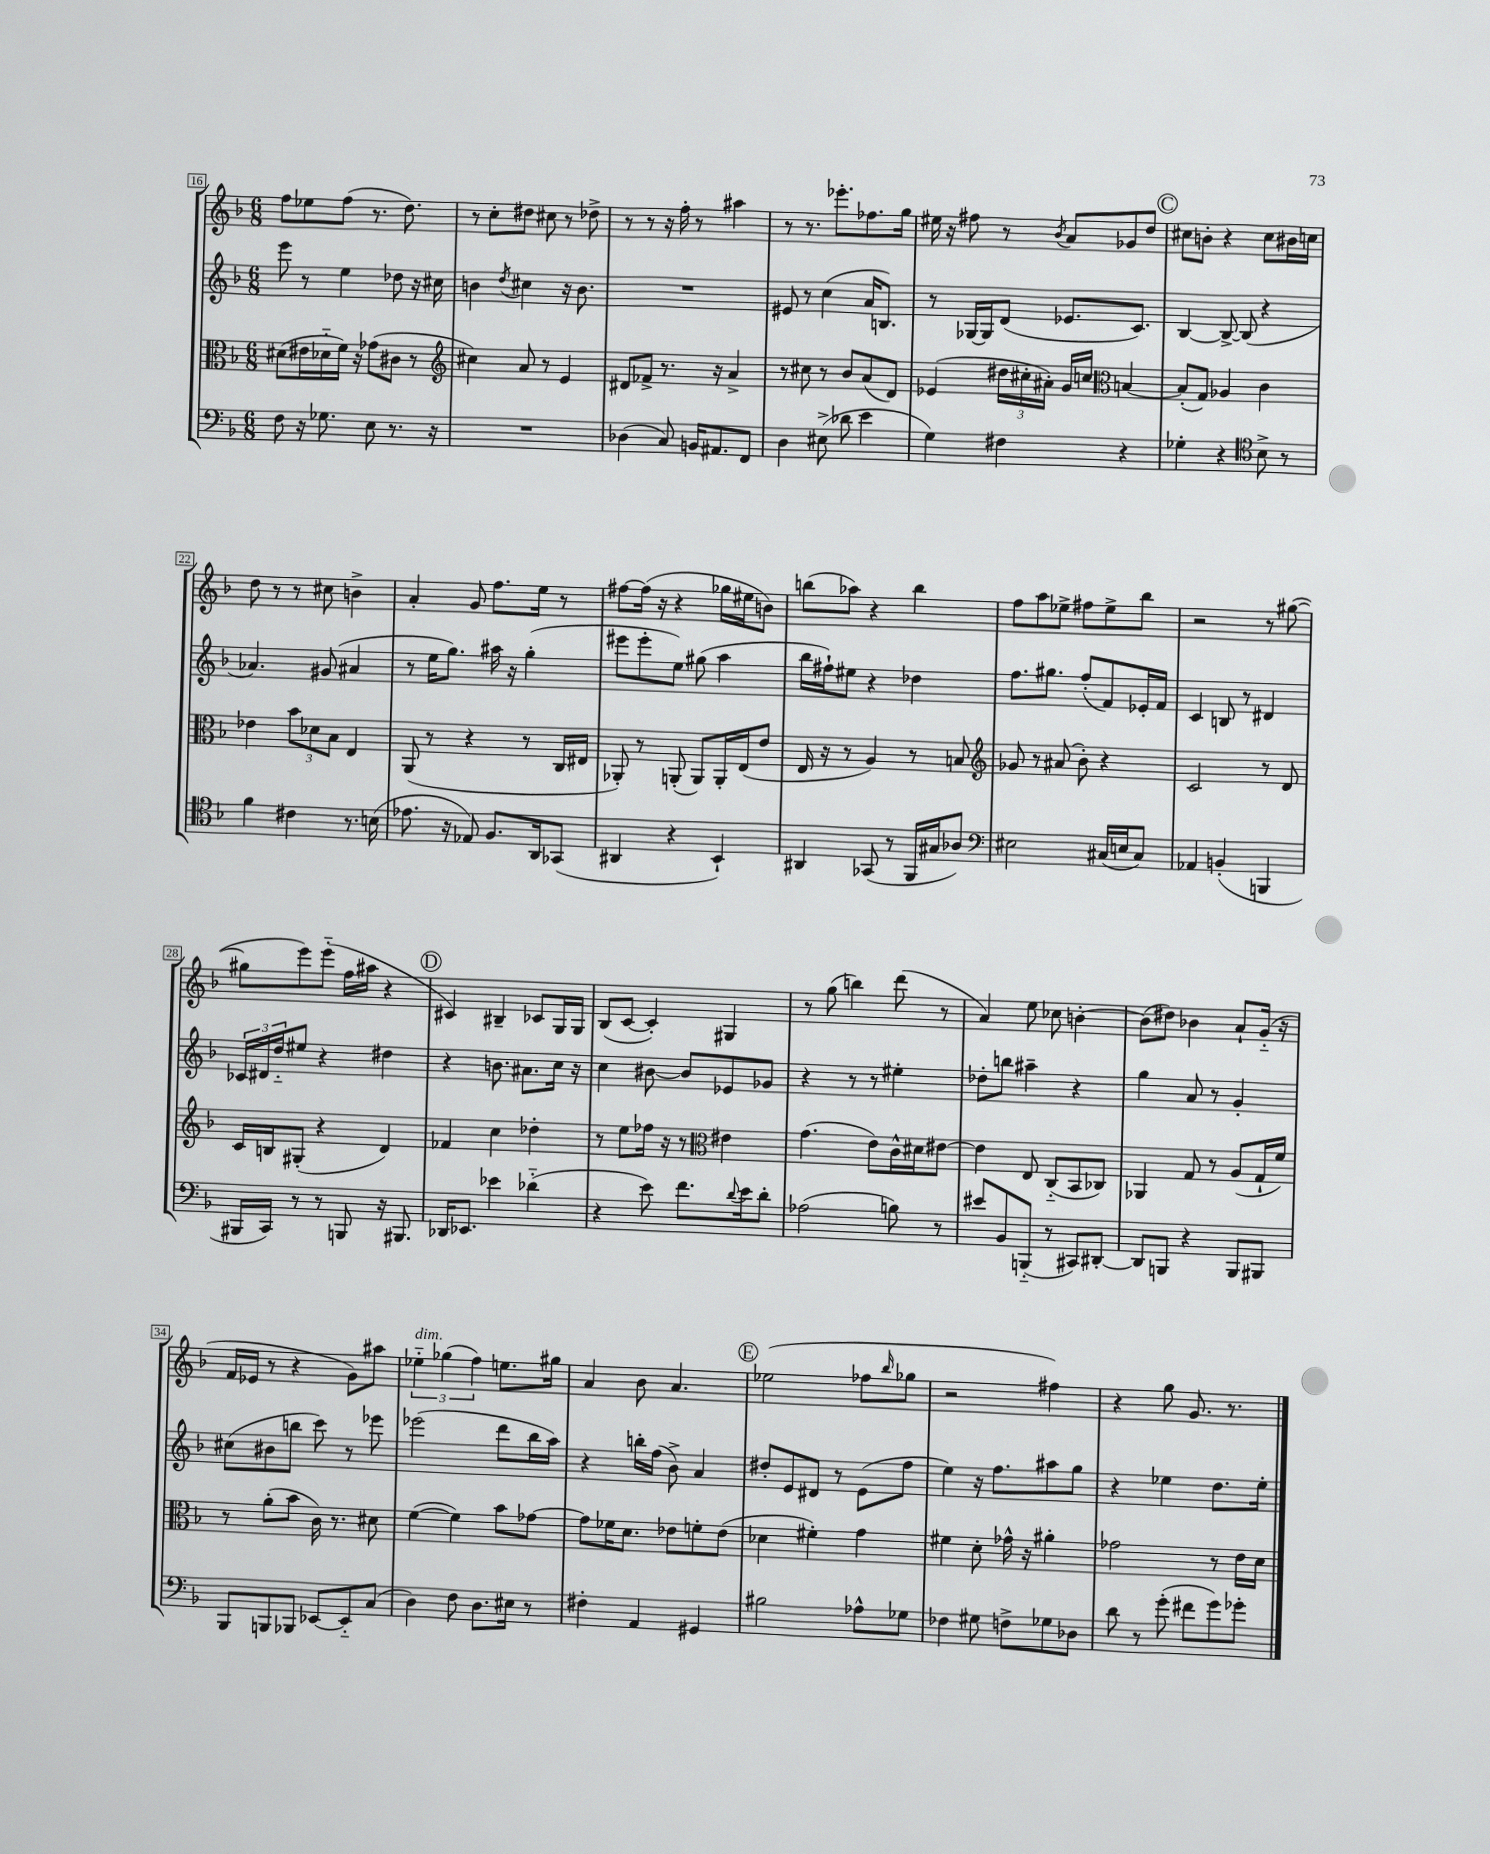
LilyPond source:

<<
\new StaffGroup <<
\new Staff = "s0" {
    \clef treble \key f \major \numericTimeSignature \time 6/8
    f''8 ees''8 f''8( r8. d''8.) |
    r8 c''8-. dis''8 cis''8 r8 des''8-> |
    r8 r8 r16 f''16-. r8 ais''4 |
    r8 r8. ees'''8.-. fes''8. g''16 |
    eis''16 r16 fis''8 r8 \acciaccatura { bes'8 } a'8 ges'8 d''8 |
    \mark \markup { \circle "C" } cis''8 b'8-. r4 cis''8 bis'16 c''16 |
    d''8 r8 r8 cis''8 b'4-> |
    a'4-. g'8 f''8. e''16 r8 |
    fis''8~ fis''16( r16 r4 ges''16 eis''16 b'8) |
    b''8( aes''8) r4 b''4 |
    f''8 a''8 ees''8-> fis''8 ees''8-> bes''8 |
    r2 r8 gis''8~( |
    gis''8 e'''8) e'''8-_( f''16 ais''16 r4 |
    \mark \markup { \circle "D" } cis'4) bis4-- ces'8 g16 g16 |
    bes8( c'8~ c'4-.) gis4 |
    r8 g''8( b''4) d'''8( r8 |
    a'4) e''8 ces''8 b'4~-. |
    b'8( dis''8) bes'4 a'8-! g'16-_( r16 |
    f'16 ees'16 r8 r4 g'8) ais''8 |
    \tuplet 3/2 { ees''4-_^\markup { \italic "dim." } ges''4( f''4) } e''8. gis''16 |
    a'4 bes'8 a'4. |
    \mark \markup { \circle "E" } ees''2( fes''8 \grace { bes''16 } ges''8 |
    r2 fis''4) |
    r4 g''8 g'8. r8. \bar "|." |
}
\new Staff = "s1" {
    \clef treble \key f \major \numericTimeSignature \time 6/8
    e'''8 r8 e''4 des''8 r16 cis''16 |
    b'4 \acciaccatura { d''8 } cis''4 r16 b'8. |
    R2. |
    eis'8 r8 c''4( a'16 b8.) |
    r8 ges16~ ges16 d'8( ees'8. c'8.) |
    \mark \markup { \circle "C" } bes4~ bes8~-> bes8( r4 |
    aes'4.) gis'8( ais'4 |
    r8 e''16 g''8.) ais''16 r16 g''4-.( |
    eis'''8 eis'''8-. e''8) gis''8( a''4 |
    bes''16 fis''16-!) eis''8 r4 des''4 |
    f''8. gis''8. f''8-.( f'8) ees'16-. f'16 |
    c'4 b8 r8 dis'4 |
    \tuplet 3/2 { ces'16 dis'16 d''16-_ } eis''8 r4 dis''4 |
    \mark \markup { \circle "D" } r4 b'8. ais'8. c''16 r16 |
    c''4 bis'8~ bis'8 ees'8 ges'8 |
    r4 r8 r8 eis''4-. |
    des''8-. b''8 ais''4-- r4 |
    g''4 a'8 r8 g'4-. |
    cis''8( bis'8 b''8 c'''8) r8 ees'''8 |
    ees'''2( d'''8 bes''16 a''16) |
    r4 b''16-. f''16( bes'8->) a'4 |
    \mark \markup { \circle "E" } dis''8-. e'8 dis'8 r8 e'8( f''8 |
    e''4) r16 f''8. ais''8 g''8 |
    r4 ees''4 d''8. ees''16-. \bar "|." |
}
\new Staff = "s2" {
    \clef alto \key f \major \numericTimeSignature \time 6/8
    dis'8( eis'16 des'16-_ f'16) r16 ges'8( cis'8 r8 |
    \clef treble cis''4) a'8 r8 e'4 |
    dis'8 fes'8-> r8. r16 a'4-> |
    r8 cis''8 r8 bes'8 a'8( d'8) |
    ees'4( \tuplet 3/2 { dis''16 cis''16-. ais'16-.) } g'16 c''16 \clef alto b4~ |
    \mark \markup { \circle "C" } b8-.( g8) aes4 c'4 |
    ees'4 \tuplet 3/2 { bes'8 des'8 bes8 } e4 |
    a,8( r8 r4 r8 c16 eis16 |
    aes,8-.) r8 a,8-.( a,8) a,16-. e16( e'8 |
    e16 r16 r8 a4) r8 b8 |
    \clef treble ges'8 r8 ais'8( bes'8-.) r4 |
    c'2 r8 d'8 |
    c'16 b16 gis8-.( r4 d'4) |
    \mark \markup { \circle "D" } fes'4 c''4 des''4-. |
    r8 e''8 fes''16 r16 r8 \clef alto eis'4 |
    g'4.( e'8) c'16-^ dis'16 eis'8~ |
    eis'4 e8 c8-_( bes,8 ces8) |
    aes,4 g8 r8 a8( g16-! f'16) |
    r8 a'8-.( bes'8 c'16) r8. dis'8 |
    f'4~( f'4) bes'8 ges'8~ |
    ges'8 fes'16 d'8. ees'8 f'8-. ees'8( |
    \mark \markup { \circle "E" } des'4 fis'4-.) g'4 |
    fis'4 d'8-. ges'16-^ r16 ais'4-. |
    ges'2 r8 e'16 d'16 \bar "|." |
}
\new Staff = "s3" {
    \clef bass \key f \major \numericTimeSignature \time 6/8
    f8 r16 ges8. e8 r8. r16 |
    R2. |
    des4( c8) b,16 ais,8. f,8 |
    d4 eis8->( des'8 e'4 |
    g4) fis4 r4 |
    \mark \markup { \circle "C" } ges4-. r4 \clef tenor bes8-> r8 |
    f'4 cis'4 r8. b16( |
    ees'8. r16 ees8) f8. a,16 ges,8( |
    ais,4 r4 bes,4-!) |
    ais,4 ges,8( r8 f,16 gis16 aes8) |
    \clef bass eis2 cis16( e16 cis8) |
    aes,4 b,4-.( b,,4 |
    bis,,16 c,16) r8 r8 b,,8 r16 bis,,8. |
    \mark \markup { \circle "D" } des,16 ees,8. ees'4 des'4-_( |
    r4 e'8) f'8. \appoggiatura { d'8 } e'16 d'8-. |
    aes2( b8) r8 |
    eis'8 bes,8 b,,8-_( r8 cis,8) dis,8~-. |
    dis,8 b,,8 r4 b,,8 bis,,8 |
    bes,,8 b,,8 bes,,8 ees,8~ ees,8-_ c8( |
    d4) f8 d8. eis16 r8 |
    fis4-. a,4 gis,4 |
    \mark \markup { \circle "E" } bis2 aes8-^ ges8 |
    fes4 gis8 f8-> ges8 des8 |
    d'8 r8 g'8-.( fis'8 g'8) ges'8-. \bar "|." |
}
>>
>>
\layout { \context { \Score currentBarNumber = #16 \override BarNumber.stencil = #(make-stencil-boxer 0.1 0.3 ly:text-interface::print) } }
